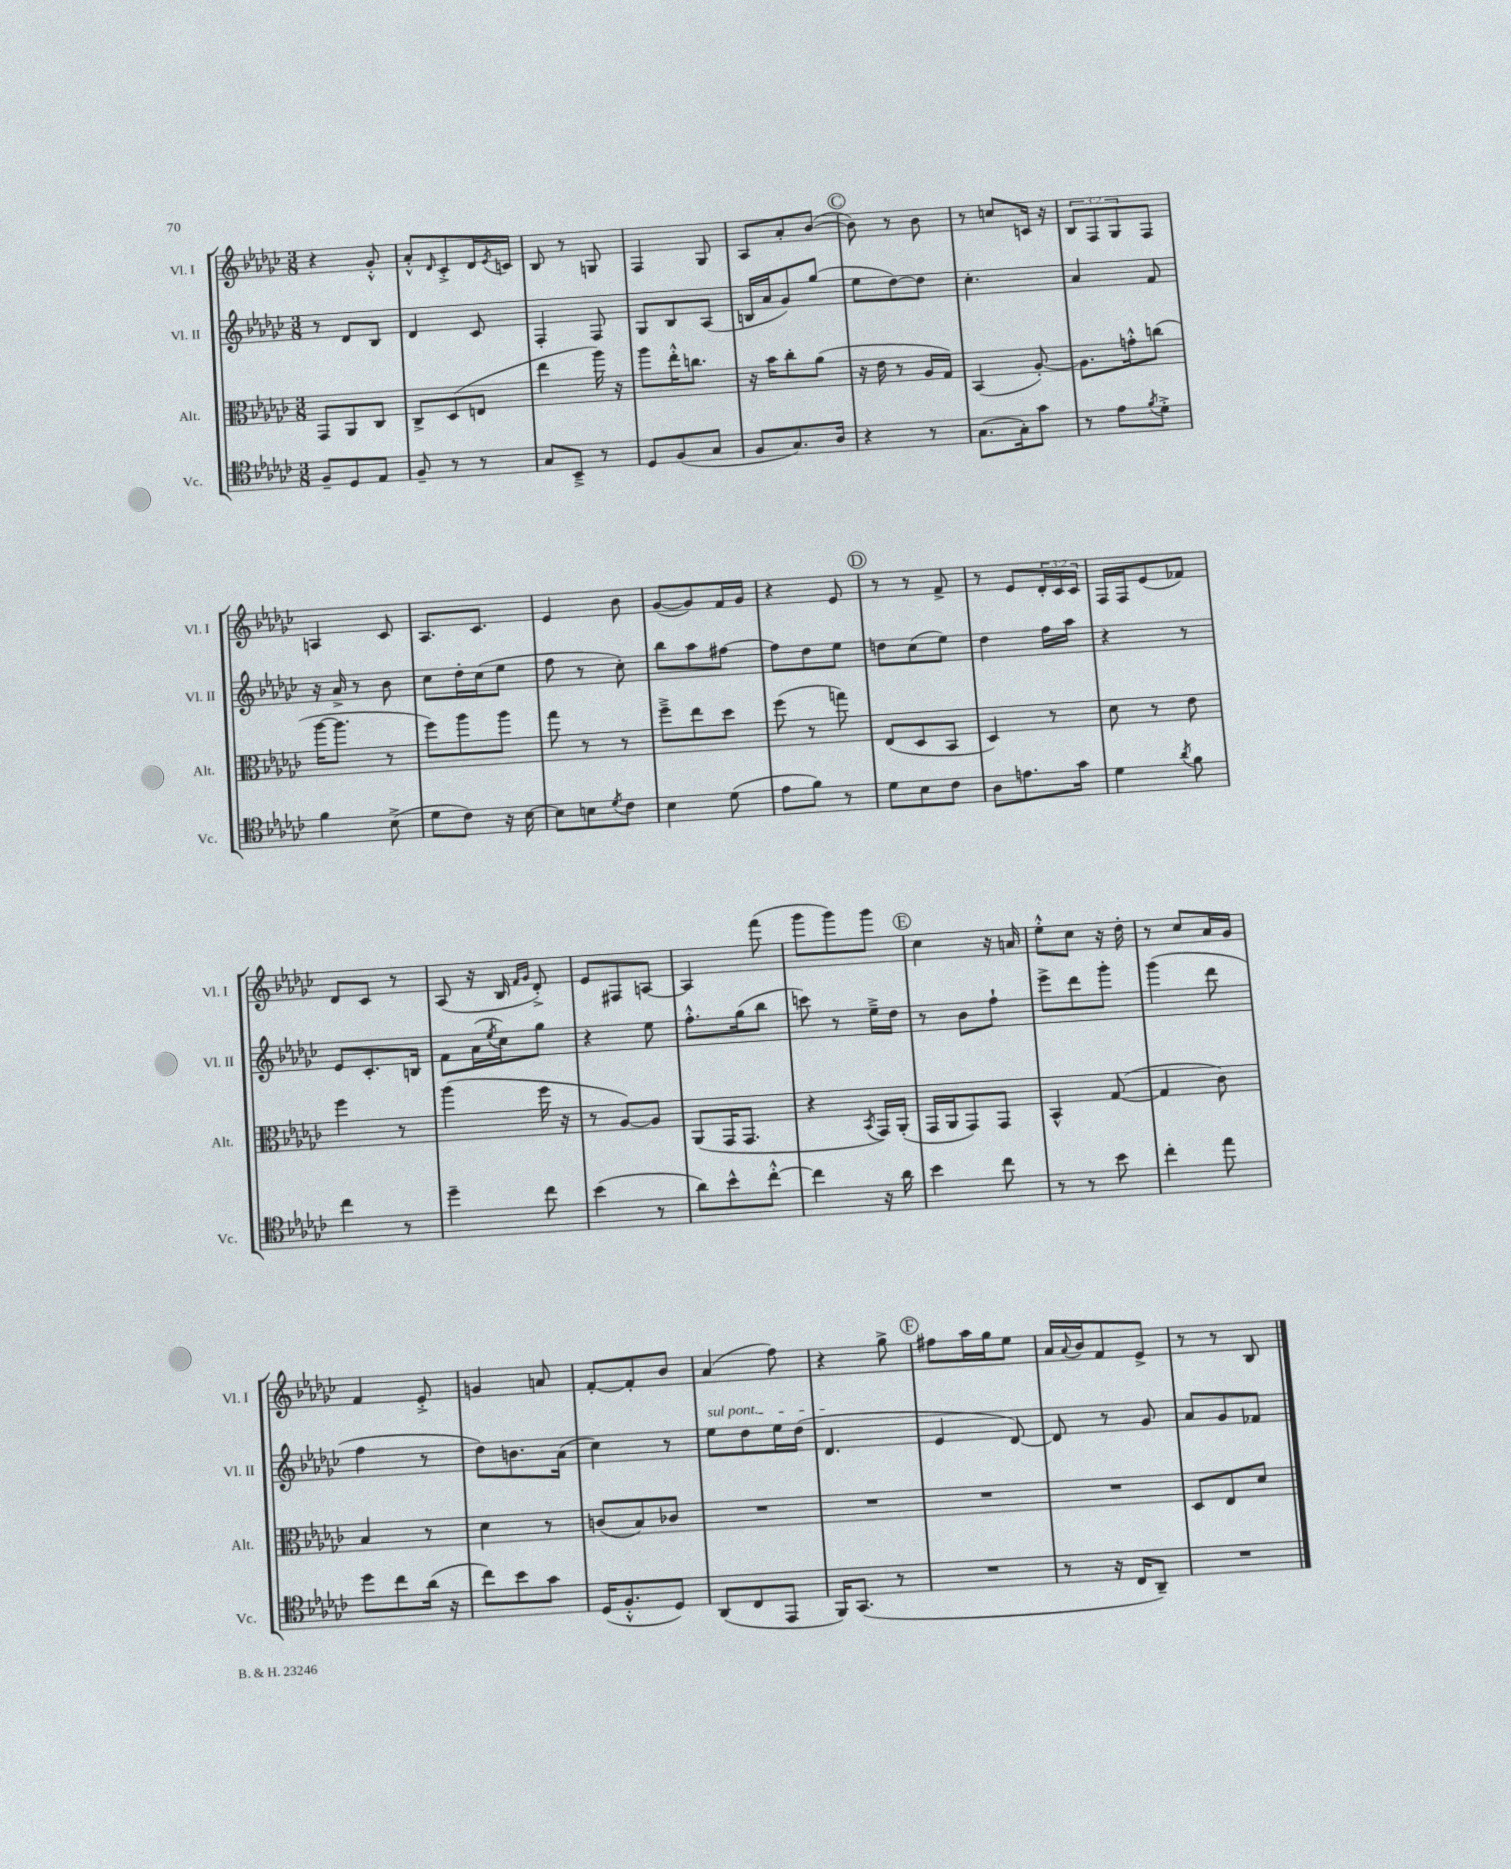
<<
\new StaffGroup <<
\new Staff = "s0" \with { instrumentName = "Vl. I" shortInstrumentName = "Vl. I" } {
    \clef treble \key ges \major \numericTimeSignature \time 3/8 \override Staff.TupletNumber.text = #tuplet-number::calc-fraction-text
    r4 ges'8-.-^ |
    aes'8-.-^ \grace { des'16 } ces'8-.-> des'16 \acciaccatura { ees'8 } c'16 |
    bes8 r8 g8 |
    f4 ges8 |
    aes8 aes'8-. bes'8~( |
    \mark \markup { \circle "C" } bes'8) r8 bes'8 |
    r8 c''8 c'16 r16 |
    \tuplet 3/2 { bes8 f8 ges8 } f8 |
    a4 ces'8 |
    aes8. ces'8. |
    ees'4 bes'8 |
    ges'8~( ges'8) f'16 ges'16 |
    r4 ees'8 |
    \mark \markup { \circle "D" } r8 r8 f'8-> |
    r8 ees'8 \tuplet 3/2 { des'16-. ces'16 ces'16 } |
    f16 f16 ees'8( fes'8) |
    des'8 ces'8 r8 |
    aes8( r16 bes16 \grace { f'16 ges'16 } des'8-.->) |
    ees'8 fis8 a8~ |
    a4 f'''8( |
    ges'''8 ges'''8) ges'''8 |
    \mark \markup { \circle "E" } ces''4 r16 a'16 |
    ees''8-.-^ ces''8 r16 des''16-. |
    r8 ces''8 aes'16 ges'16 |
    f'4 ees'8-.-> |
    g'4 a'8 |
    f'8~-. f'8-. bes'8 |
    aes'4( f''8) |
    r4 ges''8-> |
    \mark \markup { \circle "F" } fis''8 aes''16 ges''16 ees''8 |
    aes'16 \appoggiatura { aes'8 } bes'16 f'8 ees'8-> |
    r8 r8 bes8 \bar "|." |
}
\new Staff = "s1" \with { instrumentName = "Vl. II" shortInstrumentName = "Vl. II" } {
    \clef treble \key ges \major \numericTimeSignature \time 3/8
    r8 des'8 bes8 |
    des'4 ces'8 |
    f4-. f8 |
    ges8 bes8 aes8( |
    b16 aes'16 ges'8) ges''8( |
    \mark \markup { \circle "C" } ees''8 des''8~) des''8 |
    ces''4.-. |
    aes'4 f'8 |
    r16 aes'16-> r8 bes'8 |
    ces''8 des''16-. ces''16( ees''8 |
    f''8 r8 ces''8-.) |
    bes''8 aes''8 fis''8~ |
    fis''8 des''8 ees''8 |
    \mark \markup { \circle "D" } d''8 ces''8( ees''8) |
    des''4 f''16 aes''16 |
    r4 r8 |
    ees'8 ces'8.-. b16 |
    f'8 aes'16( \acciaccatura { ees''8 } ces''16) ges''8 |
    r4 ees''8 |
    f''8.-.-^ ges''16( bes''8 |
    c'''8) r8 ees''16---> des''16 |
    \mark \markup { \circle "E" } r8 bes'8 f''8-! |
    ees'''8-> des'''8 ges'''8-. |
    ges'''4( des'''8 |
    f''4 r8 |
    des''8) b'8. aes'16( |
    ces''4) r8 |
    \once \override TextSpanner.bound-details.left.text = \markup { \italic "sul pont." } ees''8\startTextSpan des''8 ees''16 des''16( |
    des'4.\stopTextSpan |
    \mark \markup { \circle "F" } ees'4 des'8~) |
    des'8 r8 ges'8 |
    aes'8 ges'8 fes'8 \bar "|." |
}
\new Staff = "s2" \with { instrumentName = "Alt." shortInstrumentName = "Alt." } {
    \clef alto \key ges \major \numericTimeSignature \time 3/8
    ges,8 aes,8 ces8 |
    ces8-> des8( e8 |
    ees''4 aes''16) r16 |
    aes''8 ees''16-.-^ c''8. |
    r16 bes'16 ces''8-. aes'8( |
    \mark \markup { \circle "C" } r16 ees'16 r8 aes16 ges16) |
    bes,4( aes8~-.) |
    aes8. g'16-.-^ c''8( |
    aes''16~ aes''8. r8 |
    f''8) aes''8 aes''8 |
    ges''8 r8 r8 |
    f''8---> ees''8 des''8 |
    f''8( r8 g''8) |
    \mark \markup { \circle "D" } ees8( des8 bes,8 |
    des4) r8 |
    des'8 r8 ees'8 |
    f''4 r8 |
    aes''4( f''16 r16 |
    r8 aes8~) aes8 |
    aes,8( ges,16 ges,8. |
    r4 \acciaccatura { bes,8 } ges,16) aes,16-.( |
    \mark \markup { \circle "E" } ges,16 aes,16 ges,8) ges,8 |
    bes,4-^ ges8~( |
    ges4 ces'8) |
    bes4 r8 |
    des'4 r8 |
    c'8( bes8) ces'8 |
    R4. |
    R4. |
    \mark \markup { \circle "F" } R4. |
    R4. |
    des8 ees8 des'8 \bar "|." |
}
\new Staff = "s3" \with { instrumentName = "Vc." shortInstrumentName = "Vc." } {
    \clef tenor \key ges \major \numericTimeSignature \time 3/8
    f8-- des8 ees8 |
    f8-- r8 r8 |
    ges8 bes,8---> r8 |
    des8 f8( ges8 |
    f8 ges8.) aes16 |
    \mark \markup { \circle "C" } r4 r8 |
    ges8.( ges16-.) ges'8 |
    r8 ees'8 \acciaccatura { f'8 } des'8-.-> |
    f'4 bes8->( |
    des'8 ces'8) r16 bes16~ |
    bes8 b8 \acciaccatura { des'8 } ces'8 |
    bes4 des'8( |
    ees'8 f'8) r8 |
    \mark \markup { \circle "D" } des'8 bes8 ces'8 |
    aes8 e'8. ges'16 |
    des'4 \acciaccatura { aes'8 } f'8 |
    ces''4 r8 |
    des''4-- ces''8 |
    bes'4( r8 |
    aes'8) bes'8-^ ces''8~-.-^ |
    ces''4 r16 aes'16 |
    \mark \markup { \circle "E" } bes'4 ces''8 |
    r8 r8 bes'8 |
    ces''4-. ees''8 |
    des''8 ces''8 aes'16( r16 |
    ces''8) bes'8 ges'8 |
    des16( f8.-.-^ des8) |
    aes,8( ces8 ees,8 |
    f,16) ges,8.( r8 |
    \mark \markup { \circle "F" } R4. |
    r8 r16 ces16 aes,8--) |
    R4. \bar "|." |
}
>>
>>
\layout { \context { \Score \remove "Bar_number_engraver" } }
